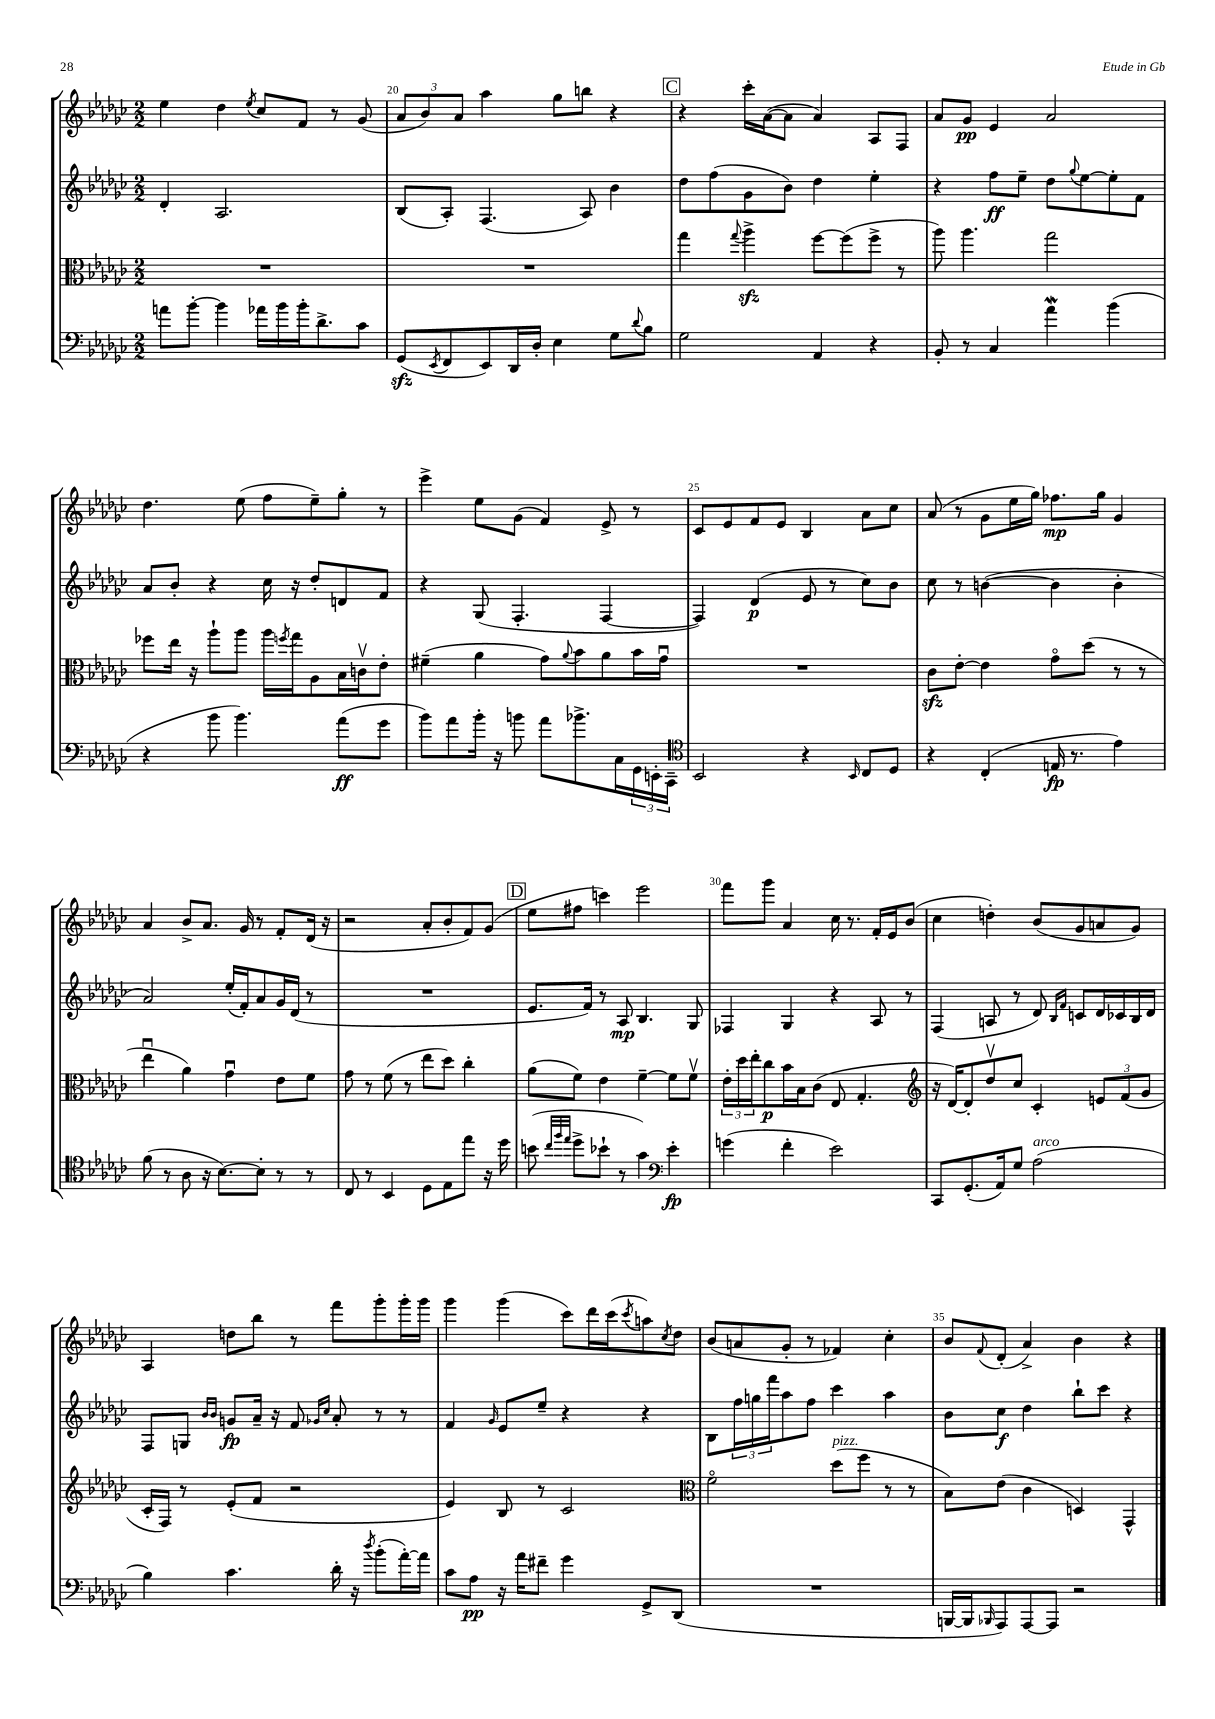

**kern	**kern	**kern	**kern
*staff4	*staff3	*staff2	*staff1
*clefF4	*clefC3	*clefG2	*clefG2
*k[b-e-a-d-g-c-]	*k[b-e-a-d-g-c-]	*k[b-e-a-d-g-c-]	*k[b-e-a-d-g-c-]
*M2/2	*M2/2	*M2/2	*M2/2
8a	1r	4d-'	4ee-
[8b-'	.	.	.
4b-]	.	2.A-	4dd-
.	.	.	8qee-
16a-	.	.	8cc-
16b-	.	.	.
16b-'	.	.	8f
8.d-^	.	.	.
.	.	.	8r
8c-	.	.	(8g-
=	=	=	=
(8GG-	1r	(8B-	12a-
.	.	.	12b-)
8qEE-	.	.	.
8FF	.	8A-')	.
.	.	.	12a-
8EE-)	.	(4.F	4aa-
16DD-	.	.	.
16D-'	.	.	.
4E-	.	.	8gg-
.	.	8A-)	8bb
8G-	.	4b-	4r
8qqd-	.	.	.
8B-	.	.	.
=	=	=	=
2G-	4gg-	8dd-	4r
.	.	(8ff	.
.	8qqgg-	.	.
.	4aa-^	8g-	16ccc-'
.	.	.	([16a-
.	.	8b-)	8a-]
4AA-	[8ff	4dd-	4a-)
.	(8ff]	.	.
4r	8ff^	4ee-'	8A-
.	8r	.	8F
=	=	=	=
8BB-'	8aa-)	4r	8a-
8r	4.aa-	.	8g-
4C-	.	8ff	4e-
.	.	8ee-~	.
4a-	2gg-	8dd-	2a-
.	.	8qqgg-	.
.	.	[8ee-	.
(4b-	.	8ee-']	.
.	.	8f	.
=	=	=	=
4r	8ff-	8a-	4.dd-
.	16ee-	8b-'	.
.	16r	.	.
8b-	8aa-`	4r	.
4.b-)	8aa-	.	(8ee-
.	16aa-	16cc-	8ff
.	8qff	.	.
.	16gg-	16r	.
.	8A-	8dd-'	8ee-~)
(8a-	16B-	8d	8gg-'
.	16cv	.	.
8g-	8e-'	8f	8r
=	=	=	=
8b-)	(4f#~	4r	4eee-^
8a-	.	.	.
16b-'	4a-	(8G-	8ee-
16r	.	.	.
8b	.	4.F'	(8g-
8a-	8g-)	.	4f)
.	8qqa-	.	.
8.b-^	8b-	.	.
.	8a-	[4F	8e-^
16C-	.	.	.
24GG-	16b-	.	8r
24EE'	.	.	.
.	16g-u	.	.
24CC-~	.	.	.
=	=	=	=
*clefC4	*	*	*
2BB-	1r	4F])	8c-
.	.	.	8e-
.	.	(4d-	8f
.	.	.	8e-
4r	.	8e-	4B-
.	.	8r	.
16qqBB-	.	.	.
8C-	.	8cc-)	8a-
8D-	.	8b-	8cc-
=	=	=	=
4r	8c-	8cc-	(8a-
.	[8e-'	8r	8r
(4C-'	4e-]	([4b	8g-
.	.	.	16ee-
.	.	.	16gg-)
16E	8g-o	4b]	8.ff-
8.r	.	.	.
.	(8dd-	.	.
.	.	.	16gg-
4e-)	8r	4b'	4g-
.	8r	.	.
=	=	=	=
(8f	4ee-u	2a-)	4a-
8r	.	.	.
8A-	4a-)	.	8b-^
16r	.	.	8.a-
[8.B-)	.	.	.
.	4g-u	(16ee-'	.
.	.	16f')	16g-
8B-']	.	8a-	8r
8r	8e-	16g-	8f'
.	.	(16d-	.
8r	8f	8r	(16d-
.	.	.	16r
=	=	=	=
8C-	8g-	1r	2r
8r	8r	.	.
4BB-	(8f	.	.
.	8r	.	.
8D-	8ee-	.	8a-'
8E-	8dd-)	.	8b-'
8ee-	4cc-'	.	8f)
16r	.	.	(8g-
16dd-	.	.	.
=	=	=	=
(8b	(8a-	8.e-	8ee-
32qqcc-	.	.	.
32qqff	.	.	.
32qqee-	.	.	.
8dd-^	8f)	.	8ff#
.	.	16f)	.
8b-`	4e-	8r	4ccc)
8r	.	8A-	.
4g-)	[4f~	4.B-	2eee-
*clefF4	*	*	*
4e-'	8f]	.	.
.	8fv	8G-	.
=	=	=	=
(4g	24e-'	4F-	8fff
.	24dd-	.	.
.	24ee-'	.	.
.	8cc-	.	8ggg-
4f'	16b-	4G-	4a-
.	16B-	.	.
.	(8c-	.	.
2e-)	8E-	4r	16cc-
.	.	.	8.r
.	4.G-'	.	.
.	.	8A-	16f'
.	.	.	16e-
.	.	8r	(8b-
=	=	=	=
*	*clefG2	*	*
8CC-	16r	(4F	4cc-
.	[16d-)	.	.
(8.GG-'	8d-']	.	.
.	8dd-v	8A	4dd')
16AA-)	.	.	.
8G-	8cc-	8r	.
(2A-	4c-'	8d-)	(8b-
.	.	16qqB-	.
.	.	16qqf	.
.	.	8c	8g-
.	12e	16d-	8a
.	.	16c-	.
.	(12f	.	.
.	.	16B-	8g-)
.	12g-	.	.
.	.	16d-	.
=	=	=	=
4B-)	16c-'	8F	4A-
.	16F)	.	.
.	8r	8G	.
.	.	16qqb-	.
.	.	16qqb-	.
4.c-	(8e-'	8g	8dd
.	8f	16a-~	8bb-
.	.	16r	.
.	2r	8f	8r
.	.	16qqg-	.
.	.	16qqcc-	.
16d-'	.	8a-'	8fff
16r	.	.	.
8qdd-	.	.	.
(8b-'	.	8r	8ggg-'
[16a-')	.	8r	16ggg-'
16a-]	.	.	16ggg-
=	=	=	=
8c-	4e-)	4f	4ggg-
8A-	.	.	.
.	.	16qqg-	.
16r	8B-	8e-	(4ggg-
16a-	.	.	.
8f#~	8r	8ee-~	.
4g-	2c-	4r	8ccc-)
.	.	.	16ddd-
.	.	.	(16ccc-
.	.	.	8qccc-
8GG-^	.	4r	8aa)
.	.	.	8qcc-
(8DD-	.	.	8dd-
=	=	=	=
*	*clefC3	*	*
1r	2fo	8B-	(8b-
.	.	24ff	8a
.	.	24gg	.
.	.	24fff	.
.	.	8aa-	8g-'
.	.	8ff	8r
.	(8dd-	4ccc-	4f-)
.	8ff	.	.
.	8r	4aa-	4cc-'
.	8r	.	.
=	=	=	=
[16BBB	8B-)	8b-	8b-
16BBB]	.	.	.
16qqBBB-	.	.	8qqf
8AAA-)	(8e-	8cc-	(8d-'
[8AAA-	4c-	4dd-	4a-^)
8AAA-]	.	.	.
2r	4D)	8bb-`	4b-
.	.	8ccc-	.
.	4GG-^^	4r	4r
==	==	==	==
*-	*-	*-	*-
